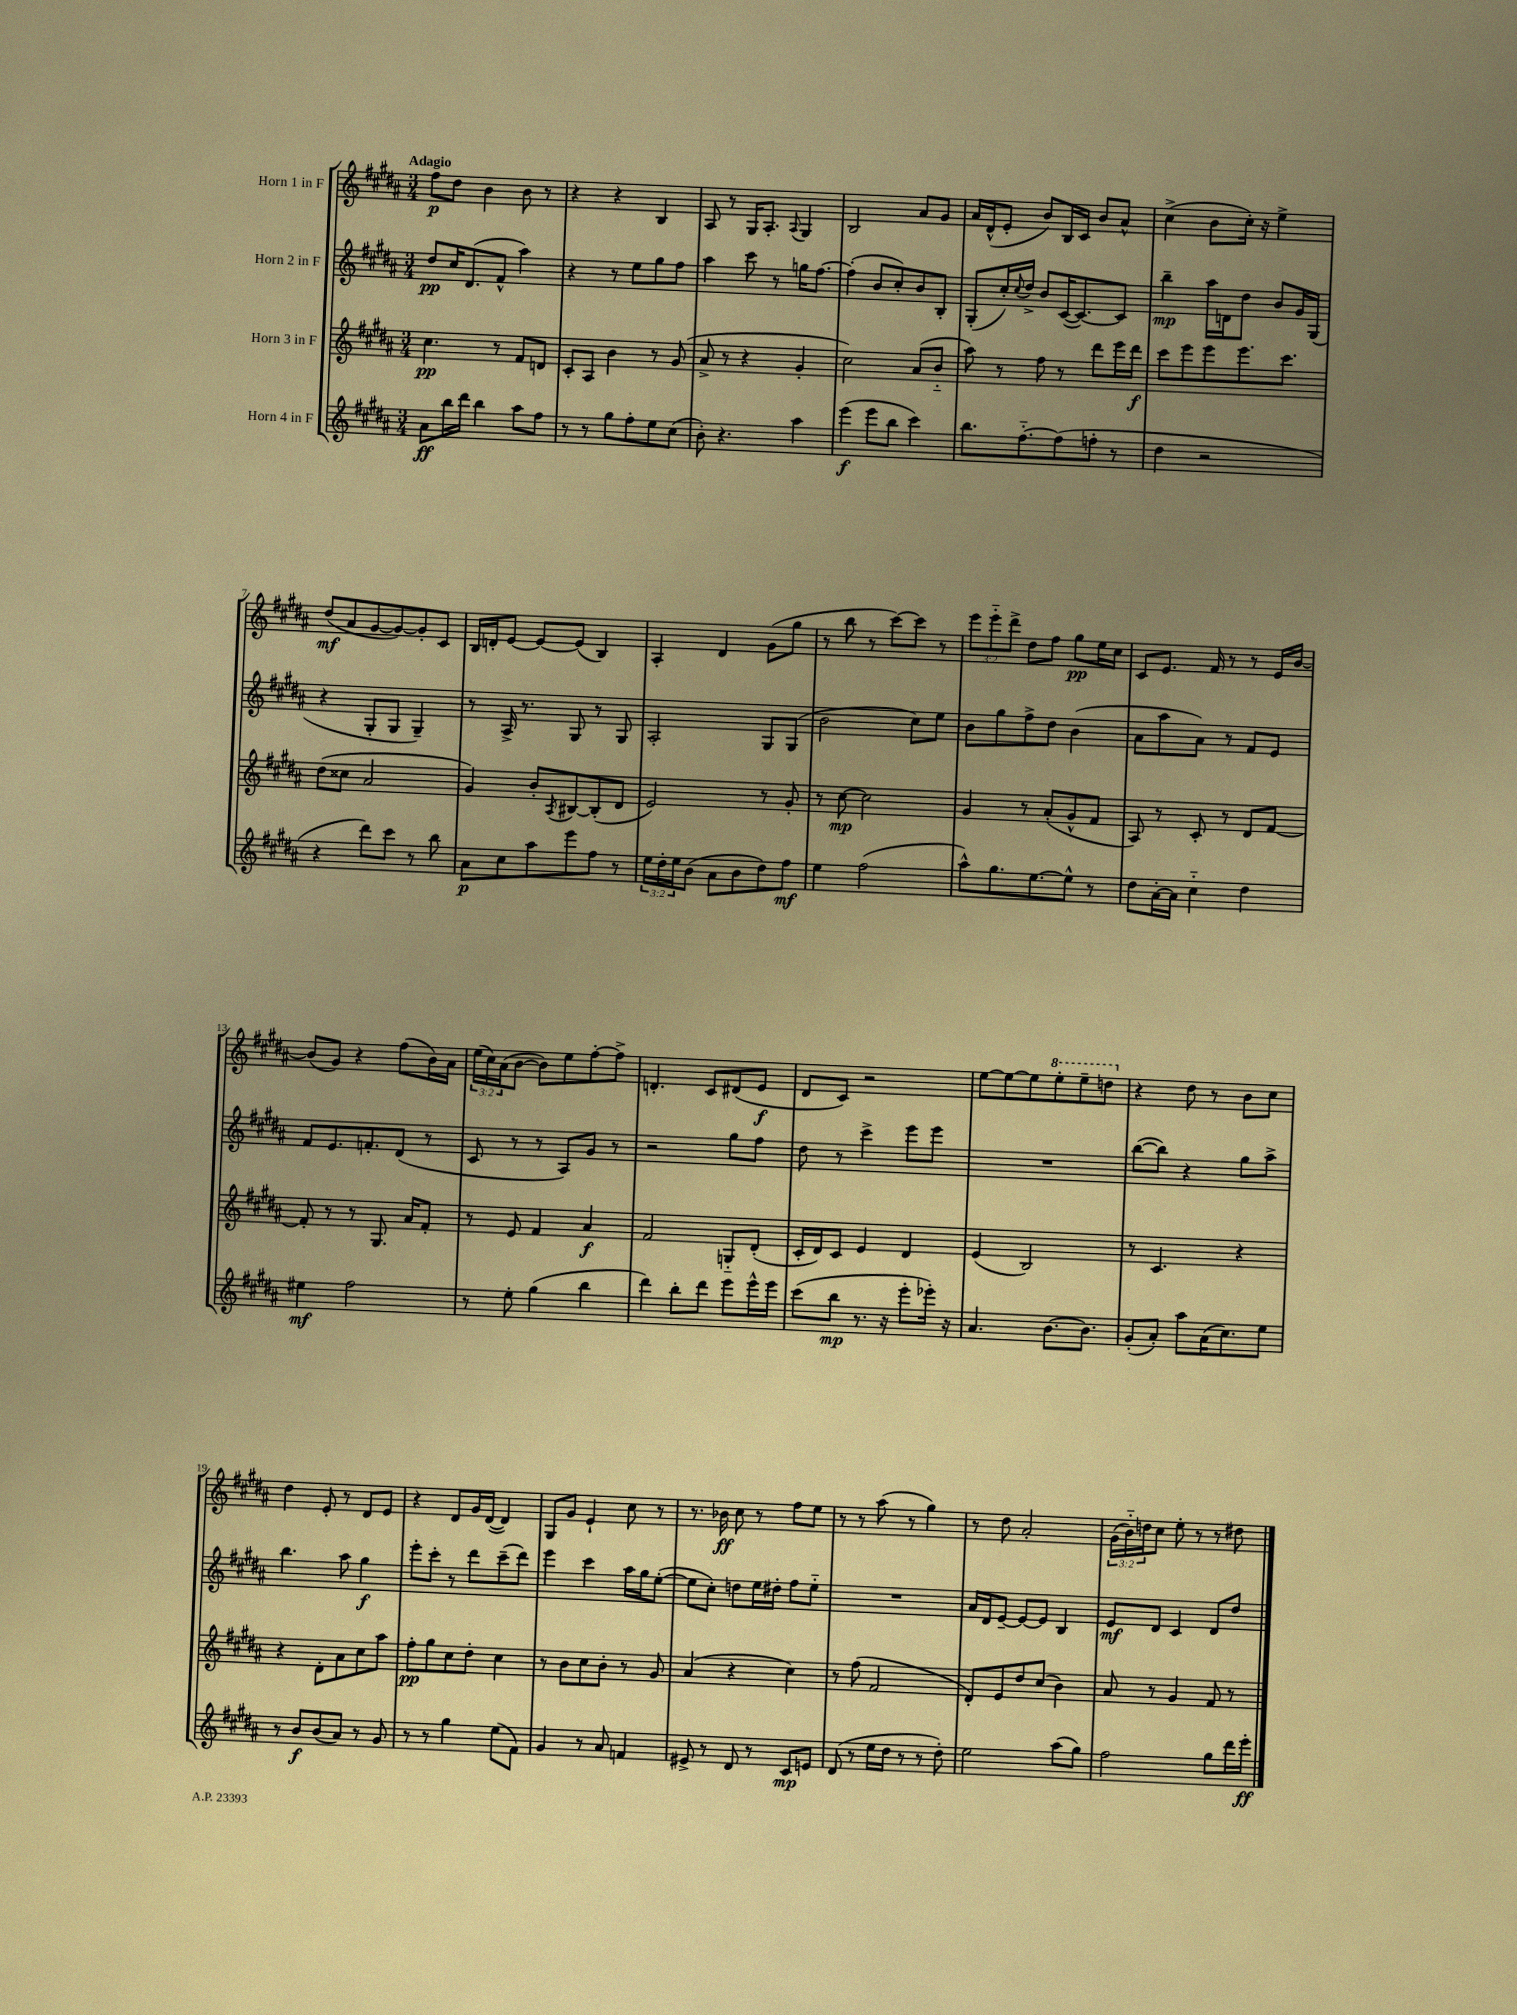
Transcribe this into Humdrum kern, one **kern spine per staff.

**kern	**kern	**kern	**kern
*staff4	*staff3	*staff2	*staff1
*clefG2	*clefG2	*clefG2	*clefG2
*k[f#c#g#d#a#]	*k[f#c#g#d#a#]	*k[f#c#g#d#a#]	*k[f#c#g#d#a#]
*M3/4	*M3/4	*M3/4	*M3/4
8a#	4.cc#	8dd#	8ff#
16bb	.	16cc#	8dd#
16ddd#	.	(8.d#	.
4bb	.	.	4b
.	8r	8f#^^	.
8aa#	8f#	4aa#)	8b
8ff#	8d	.	8r
=	=	=	=
8r	8c#'	4r	4r
8r	8A#	.	.
8gg#	4b	8r	4r
8ff#'	.	8ee	.
8ee	8r	8gg#	4B
(8cc#	(8g#	8ff#	.
=	=	=	=
8b')	8a#^	4aa#	8A#
4.r	8r	.	8r
.	4r	8ccc#	16G#
.	.	.	8.A#'
.	.	8r	.
.	.	.	8qqA#
4aa#	4g#'	16gg	4G#
.	.	[8.ff#	.
=	=	=	=
(4eee	2cc#)	(4ff#']	2B
8eee	.	8b	.
8bb	.	8cc#')	.
4ccc#)	(8a#	8b	8a#
.	8b'~	8B'	8g#
=	=	=	=
8.bb	8aa#)	(8G#'	16a#
.	.	.	(16d#^^
.	8r	16cc#')	8e'
.	.	8qqcc#	.
[8.ff#'~	.	16dd#^	.
.	8ff#	8b	8b)
(8ff#]	8r	([16c#	16B
.	.	8.c#_)	16c#
8ff'	8ddd#	.	8b
8r	16eee	8c#]	8a#^^
.	16ddd#	.	.
=	=	=	=
4dd#	8ccc#	4bb~	(4cc#^
.	8eee	.	.
2r	8eee	16aa#	8b
.	.	16d	.
.	8.eee	8dd#	16cc#')
.	.	.	16r
.	.	8b	4ee^
.	8.ccc#	.	.
.	.	16g#	.
.	.	(16G#	.
=	=	=	=
4r	(8dd#	4r	(8dd#
.	8cc##	.	8a#
8ddd#)	2a#	8G#'	[8g#
8ccc#	.	8G#	8g#_)
8r	.	4G#~)	8g#']
8bb	.	.	8c#
=	=	=	=
8a#	4g#)	8r	16B
.	.	.	16d'
8cc#	.	16A#^	[8e
.	.	8.r	.
8aa#	8b'	.	8e_
.	8qA#	.	.
8eee	[8B#	8G#	(8e]
8ff#	(8B#']	8r	4B)
8r	8d#	8G#	.
=	=	=	=
24ee	2e)	2A#'	4A#'
24dd#'	.	.	.
24ee	.	.	.
(8b	.	.	.
8a#	.	.	4d#
8b	.	.	.
8dd#)	8r	8G#	(8g#
8ff#	8g#'	(8G#	8gg#
=	=	=	=
4ee	8r	2b	8r
.	[8cc#	.	8bb
(2ff#	2cc#]	.	8r
.	.	.	[8ccc#)
.	.	8cc#)	8ccc#]
.	.	8ee	8r
=	=	=	=
8aa#^^)	4g#	8b	12eee
.	.	.	12eee'~
8.gg#	.	8gg#	.
.	.	.	12ddd#^
.	8r	8ff#^	8dd#
[8.ee	.	.	.
.	(8a#'	8dd#	8ff#
8ee^^]	8g#^^	(4b	8gg#
8r	8f#	.	16ee
.	.	.	16cc#
=	=	=	=
8dd#	8A#)	8a#	8c#
[16a#'	8r	8aa#	8.e
16a#]	.	.	.
4cc#'~	8c#'	8a#)	.
.	.	.	16f#
.	8r	8r	8r
4dd#	8d#	8f#	8r
.	[8f#	8e	16e
.	.	.	[16b
=	=	=	=
4ee#	8f#']	8f#	(8b]
.	8r	8.e	8g#)
2ff#	8r	.	4r
.	.	8.f'	.
.	8.G#	.	.
.	.	(8d#	(8ff#
.	16a#	.	.
.	8f#'	8r	16b)
.	.	.	16a#
=	=	=	=
8r	8r	8c#	(24ee
.	.	.	24cc#)
.	.	.	(24a#
8ee'	8e	8r	[8b
(4gg#	4f#	8r	8b])
.	.	8A#)	8ee
4bb	4a#	8g#	[8ff#'
.	.	8r	8ff#^]
=	=	=	=
4ddd#)	2f#	2r	4.d'
8bb'	.	.	.
8ddd#	.	.	8c#
8eee	8G'~	8gg#	(8d#
16eee^^	(8d#'	8ff#	8e
16eee	.	.	.
=	=	=	=
(8ccc#	16c#'	8dd#	8d#
.	16d#)	.	.
8bb	8c#	8r	8c#)
8.r	4e	4ccc#^	2r
16r	.	.	.
8eee'	4d#	8eee	.
16eee-')	.	8eee	.
16r	.	.	.
=	=	=	=
4.a#	(4e	2.r	[8ee
.	.	.	8ee_
.	2B)	.	8ee]
[8.b	.	.	8eee'
.	.	.	8eee~
8.b]	.	.	.
.	.	.	8ddd
=	=	=	=
(8g#'	8r	([8bb	4r
8a#')	4.c#	8bb])	.
8aa#	.	4r	8dd#
(16a#	.	.	8r
8.cc#)	.	.	.
.	4r	8gg#	8b
8ee	.	8aa#^	8cc#
=	=	=	=
8r	4r	4.bb	4dd#
8b	.	.	.
(8b	8d#'	.	8e'
8a#)	8a#	8aa#	8r
8r	8cc#	4gg#	8d#
8g#	8aa#	.	8e
=	=	=	=
8r	8ff#'	8eee'	4r
8r	8gg#	8ccc#'	.
4gg#	8cc#	8r	8d#
.	8dd#'	8ddd#	16g#
.	.	.	([16d#
(8ee	4cc#	(8ccc#~	4d#])
8f#)	.	8ddd#)	.
=	=	=	=
4g#	8r	4eee	8G#
.	8b	.	8g#
8r	8cc#	4ccc#	4e`
8a#	8b'	.	.
4f	8r	16aa#	8cc#
.	.	16gg#	.
.	8g#	([8ee'	8r
=	=	=	=
8e#^	(4a#	8ee]	8.r
8r	.	8cc#')	.
.	.	.	16b-
8d#	4r	8dd	8cc#
8r	.	16ee	8r
.	.	16dd#'	.
8c#	4cc#)	8ff#	8ff#
8e	.	8ee'~	8ee
=	=	=	=
(8d#	8r	2.r	8r
8r	(8ff#	.	8r
16ee	2f#	.	(8aa#
16dd#	.	.	.
8r	.	.	8r
8r	.	.	4gg#)
8dd#')	.	.	.
=	=	=	=
2ee	8d#')	16a#	8r
.	.	16d#	.
.	8e	[8e~	8dd#
.	8dd#	8e_	2a#'
.	(8cc#	8e]	.
(8aa#	4b)	4B	.
8gg#)	.	.	.
=	=	=	=
2ff#	8a#	8e	(24g#
.	.	.	24b'~)
.	.	.	24dd
.	8r	8d#	8cc#
.	4g#	4c#	8ee'
.	.	.	8r
8gg#	8f#	8d#	8r
16ddd#	8r	8dd#	8dd#
16eee'	.	.	.
==	==	==	==
*-	*-	*-	*-
